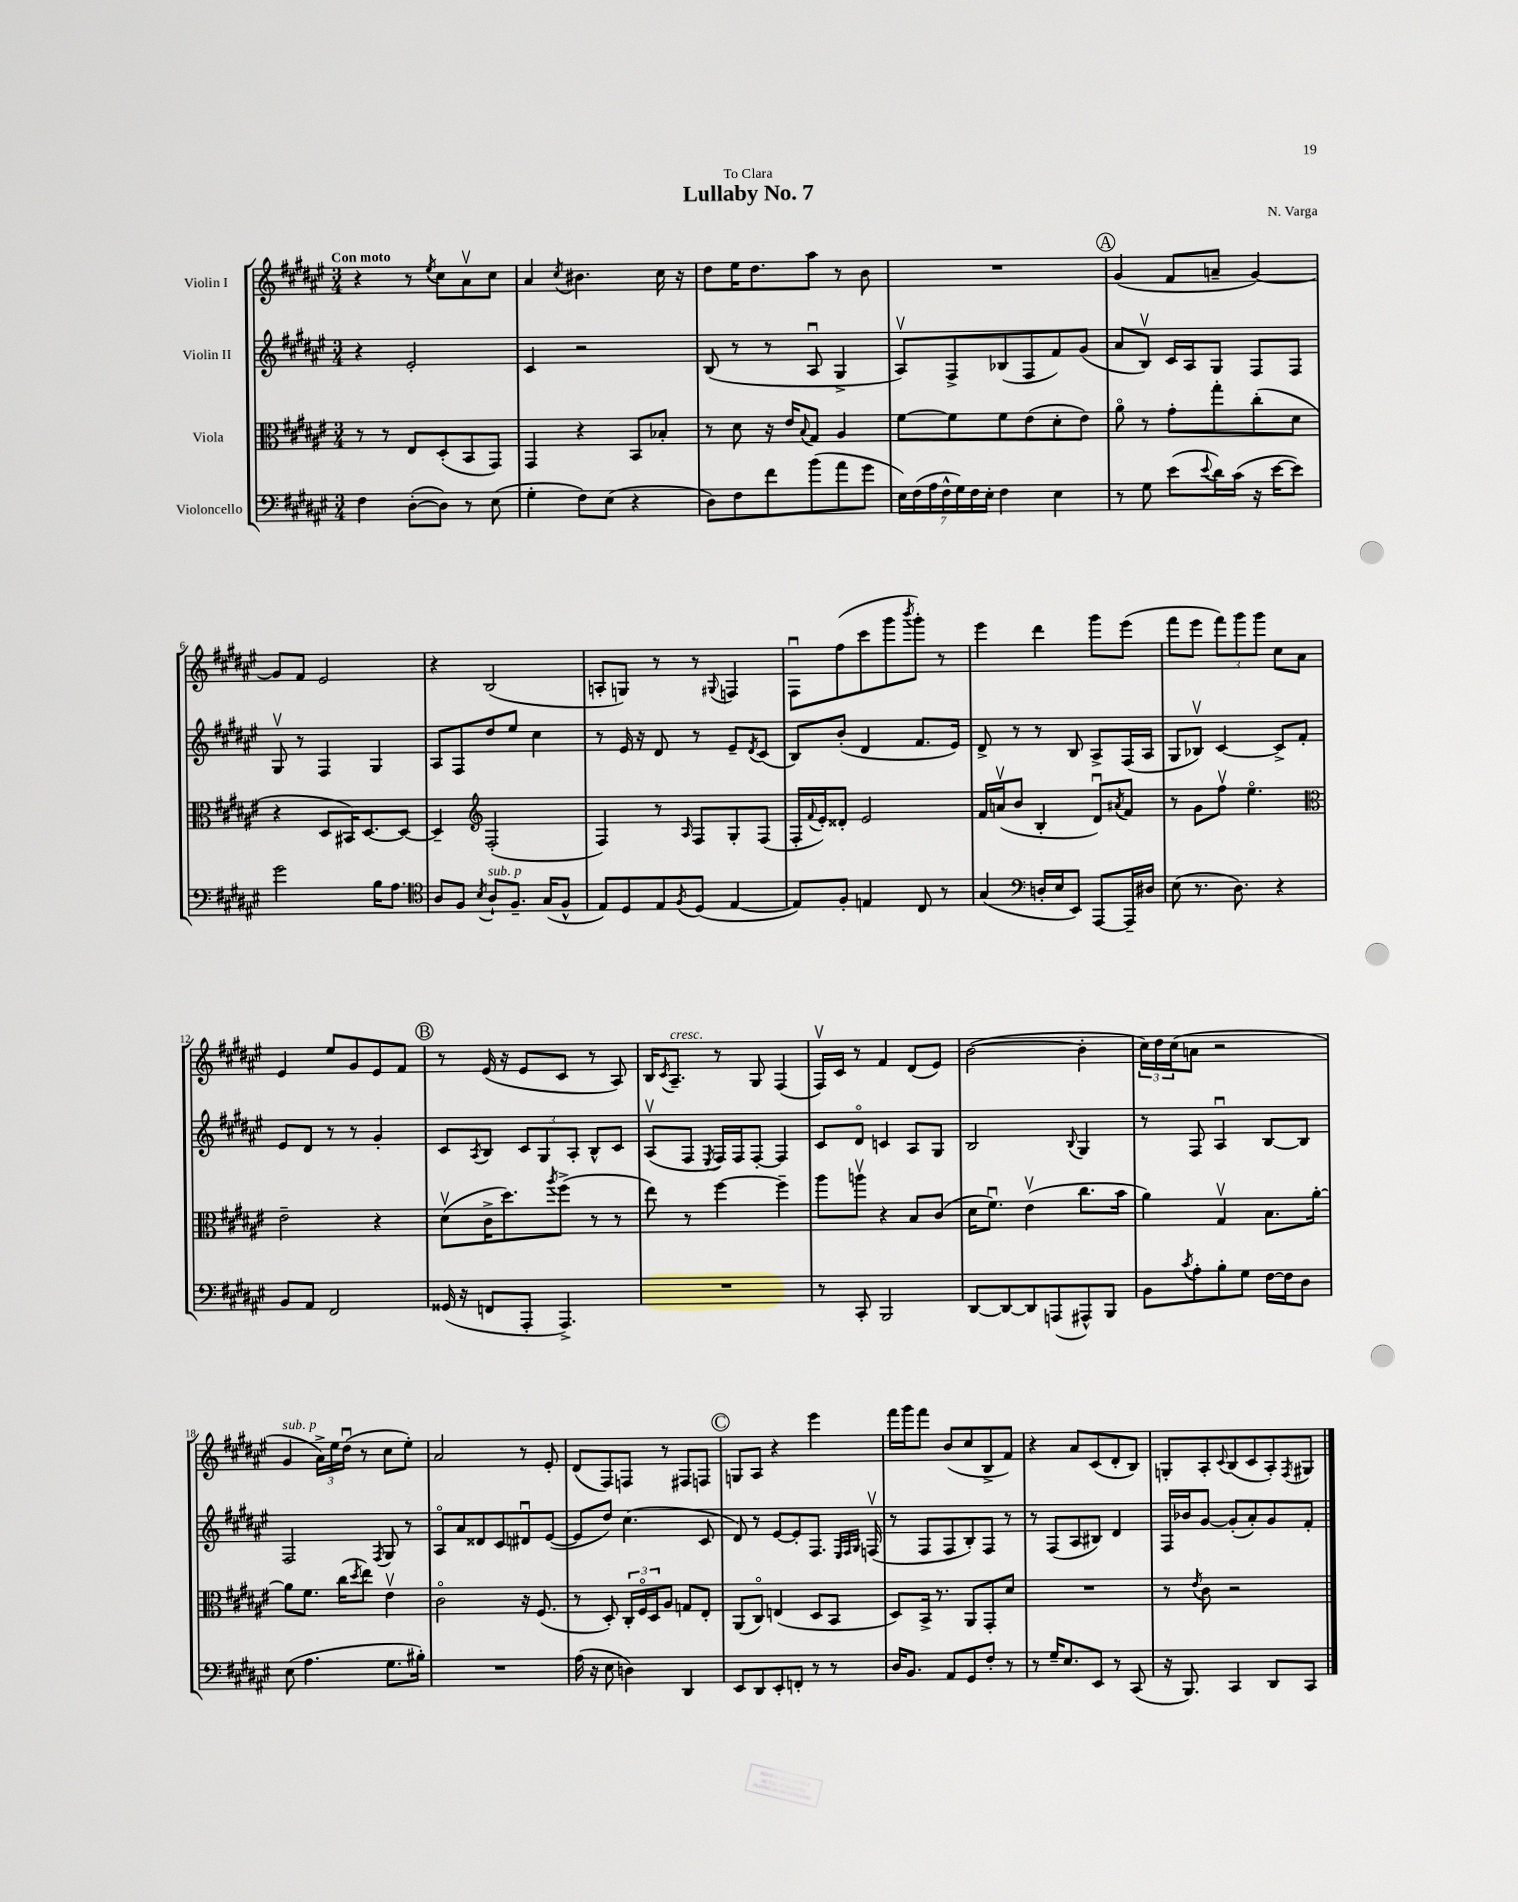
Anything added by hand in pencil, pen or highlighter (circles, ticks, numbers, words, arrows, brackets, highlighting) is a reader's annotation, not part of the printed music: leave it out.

**kern	**kern	**kern	**kern
*staff4	*staff3	*staff2	*staff1
*clefF4	*clefC3	*clefG2	*clefG2
*k[f#c#g#d#a#e#]	*k[f#c#g#d#a#e#]	*k[f#c#g#d#a#e#]	*k[f#c#g#d#a#e#]
*M3/4	*M3/4	*M3/4	*M3/4
4F#	8r	4r	4r
.	8r	.	.
([8D#'	8E#	2e#'	8r
.	.	.	8qee#
8D#])	(8D#'	.	8cc#
8r	8BB	.	8a#v
(8E#	8GG#)	.	8cc#
=	=	=	=
4G#'	4GG#	4c#	4a#
.	.	.	8qcc#
8F#)	4r	2r	4.b#
(8E#	.	.	.
4r	8BB	.	.
.	8B-'	.	16cc#
.	.	.	16r
=	=	=	=
8D#)	8r	(8B	8dd#
8F#	8d#	8r	16ee#
.	.	.	8.dd#
8f#	16r	8r	.
.	16e#	.	.
.	8qqB	.	.
(8b	8G#	8A#u	8aa#
8a#	4A#	4G#^	8r
8g#	.	.	8b
=	=	=	=
28E#)	[8f#	8A#v)	2.r
(28F#	.	.	.
28A#	.	.	.
28F#^^	.	.	.
.	8f#]	8F#^	.
28G#)	.	.	.
28F#	.	.	.
28E#'	.	.	.
4F#	8f#	(8B-	.
.	(8e#	8F#	.
4E#	8d#'	8f#)	.
.	8e#)	(8g#	.
=	=	=	=
8r	8a#o	8a#	(4g#
8G#	8r	8Bv)	.
(8e#	8g#'	16c#	8f#
.	.	16A#	.
8qqe#	.	.	.
16d#)	8gg#'	8G#	8a~
(16c#	.	.	.
16r	(8cc#'	8F#	[4g#)
[16e#	.	.	.
8e#])	8d#	8F#	.
=	=	=	=
2g#	4r	8G#v	8g#]
.	.	8r	8f#
.	8D#	4F#	2e#
.	16BB#)	.	.
.	[8.D#	.	.
16B	.	4G#	.
8.A#	.	.	.
.	8D#_	.	.
=	=	=	=
*clefC4	*	*	*
8A#	4D#~]	8A#	4r
8F#	.	8F#	.
*	*clefG2	*	*
8qB	.	.	.
8A#`	(2F#'	8dd#	(2B
8.F#~	.	8ee#	.
.	.	4cc#	.
(16G#	.	.	.
8F#^^	.	.	.
=	=	=	=
8E#)	4F#)	8r	8A'
8D#	.	16e#	8G)
.	.	16r	.
8E#	8r	8d#	8r
8qF#	16qqA#	.	.
(8D#	8F#	8r	8r
.	.	.	8qqG#
[4E#	8G#'	8e#~	4F
.	.	8qd#	.
.	(8F#	(8c#	.
=	=	=	=
8E#])	16F#'	8B)	8F#u
.	8qqf#	.	.
.	16e#')	.	.
8F#'	8d##'	(8b'	(8ff#
4E	2e#	4d#	8ccc#
.	.	.	8ggg#
.	.	.	8qbbb
8C#	.	8.f#	8ggg#')
8r	.	.	8r
.	.	16e#)	.
=	=	=	=
(4G#	16f#	8d#^	4eee#
.	(16av	.	.
.	8b	8r	.
*clefF4	*	*	*
16D'	4B'	8r	4ddd#
16E#	.	.	.
8EE#)	.	8B	.
[8AAA#	8d#u)	8A#^	8ggg#
.	8qa#	.	.
16AAA#~]	8f#	(16F#	(8eee#
16D#	.	16A#	.
=	=	=	=
(8E#	8r	8G#	8fff#
8.r	8g#	8B-v)	8eee#
.	8ff#v	[4c#	12fff#)
8.D#)	.	.	.
.	.	.	12ggg#
.	4.ee#o	.	.
.	.	.	12ggg#
4r	.	8c#^]	8cc#
.	.	8f#'	8a#
=	=	=	=
*	*clefC3	*	*
8BB	2e#~	8e#	4e#
8AA#	.	8d#	.
2FF#	.	8r	8ee#
.	.	8r	8g#
.	4r	4g#'	8e#
.	.	.	8f#
=	=	=	=
(16GG##	(8d#v	8c#	8r
16r	.	.	.
.	.	8qA#	.
8FF	16c#^	8B	(16e#
.	8.dd#)	.	16r
8AAA#'	.	12c#	8e#
.	.	12G#	.
.	8qaa#	.	.
4.AAA#^)	(8ff#^	.	8c#
.	.	12A#'	.
.	8r	8B^^	8r
.	8r	8c#	8A#)
=	=	=	=
2.r	8ee#)	(8A#v	16B
.	.	.	8qc#
.	.	.	8.A#~
.	8r	8F#	.
.	.	8qE#	.
.	[4ff#	16F#)	8r
.	.	16F#	.
.	.	[8F#'	8G#
.	4ff#~]	4F#]	(4F#
=	=	=	=
8r	8aa#	8c#	16F#v)
.	.	.	16c#
8CC#'	8aav	8d#o	8r
2BBB	4r	4c	4f#
.	8B	8A#	(8d#
.	(8c#	8G#	8e#)
=	=	=	=
[8DD#	16d#	2B	([2b
.	8.f#u)	.	.
8DD#_	.	.	.
8DD#]	(4e#v	.	.
(8AAA	.	.	.
.	.	8qqB	.
8AAA#^^)	8.cc#	4G#	4b']
8BBB	.	.	.
.	16b	.	.
=	=	=	=
8BB	4a#)	8r	24cc#)
.	.	.	24dd#
.	.	.	(24cc#
8qc#	.	.	.
8A#'	.	8F#	8a
8B'	4G#v	4A#u	2r
8G#	.	.	.
[16F#	8.B	[8B	.
16F#]	.	.	.
8D#	.	8B]	.
.	[16a#'	.	.
=	=	=	=
(8E#	8a#]	2F#	4g#
4.A#	8.f#	.	.
.	.	.	24a#^)
.	.	.	24ee#
.	(16cc#	.	.
.	.	.	(24dd#u
.	8qdd#	.	.
.	8ee#)	.	8r
.	.	8qF#	.
8.G#	4e#v	8G#	8cc#
.	.	8r	8ee#')
16B#')	.	.	.
=	=	=	=
2.r	2c#o	8A#o	2a#
.	.	8a#	.
.	.	8d##	.
.	.	8c#	.
.	16r	8d#u	8r
.	(8.F#	.	.
.	.	([8e#	8e#'
=	=	=	=
(16A#	8r	8e#]	(8d#
16r	.	.	.
8E#	8D#')	8dd#)	8F#)
4D)	24C#'	(4.cc#	8F
.	24F#o	.	.
.	24D#	.	.
.	8A#	.	8r
4DD#	8G	.	8F#
.	8E#'	8c#	8F
=	=	=	=
8EE#	(8AA#	8d#)	8G
8DD#	8C#o)	8r	8A#
8EE#'	(4E	[8e#	4r
8FF'	.	8e#']	.
8r	8D#	8.F#	4eee#
8r	8BB	.	.
.	.	32qqE#	.
.	.	32qqF#	.
.	.	32qqG#	.
.	.	(16Fv	.
=	=	=	=
16D#	8D#)	8r	16fff#
8.BB	.	.	16ggg#
.	16BB^	8F#	8fff#
.	8.r	.	.
8AA#	.	8F#	(8b
8GG#	8AA#	8B')	8cc#
8F#'	8GG#'	8F#	8B^
8r	8d#	8r	8f#)
=	=	=	=
8r	2.r	8r	4r
16G#~	.	(8F#	.
8.E#	.	.	.
.	.	8A#	8a#
8EE#	.	8B#)	(8c#
8r	.	4d#	8d#'
(8CC#	.	.	8B)
=	=	=	=
16r	8r	16F#	8G'
8.BBB)	.	16b-	.
.	8qe#	.	.
.	8c#	[8g#	8A#'
.	.	.	8qqc#
4CC#	2r	(8g#']	(8B
.	.	8a#')	8c#
8DD#	.	8g#	8A#')
.	.	.	8qF#
8CC#	.	8f#'	8G#
==	==	==	==
*-	*-	*-	*-
